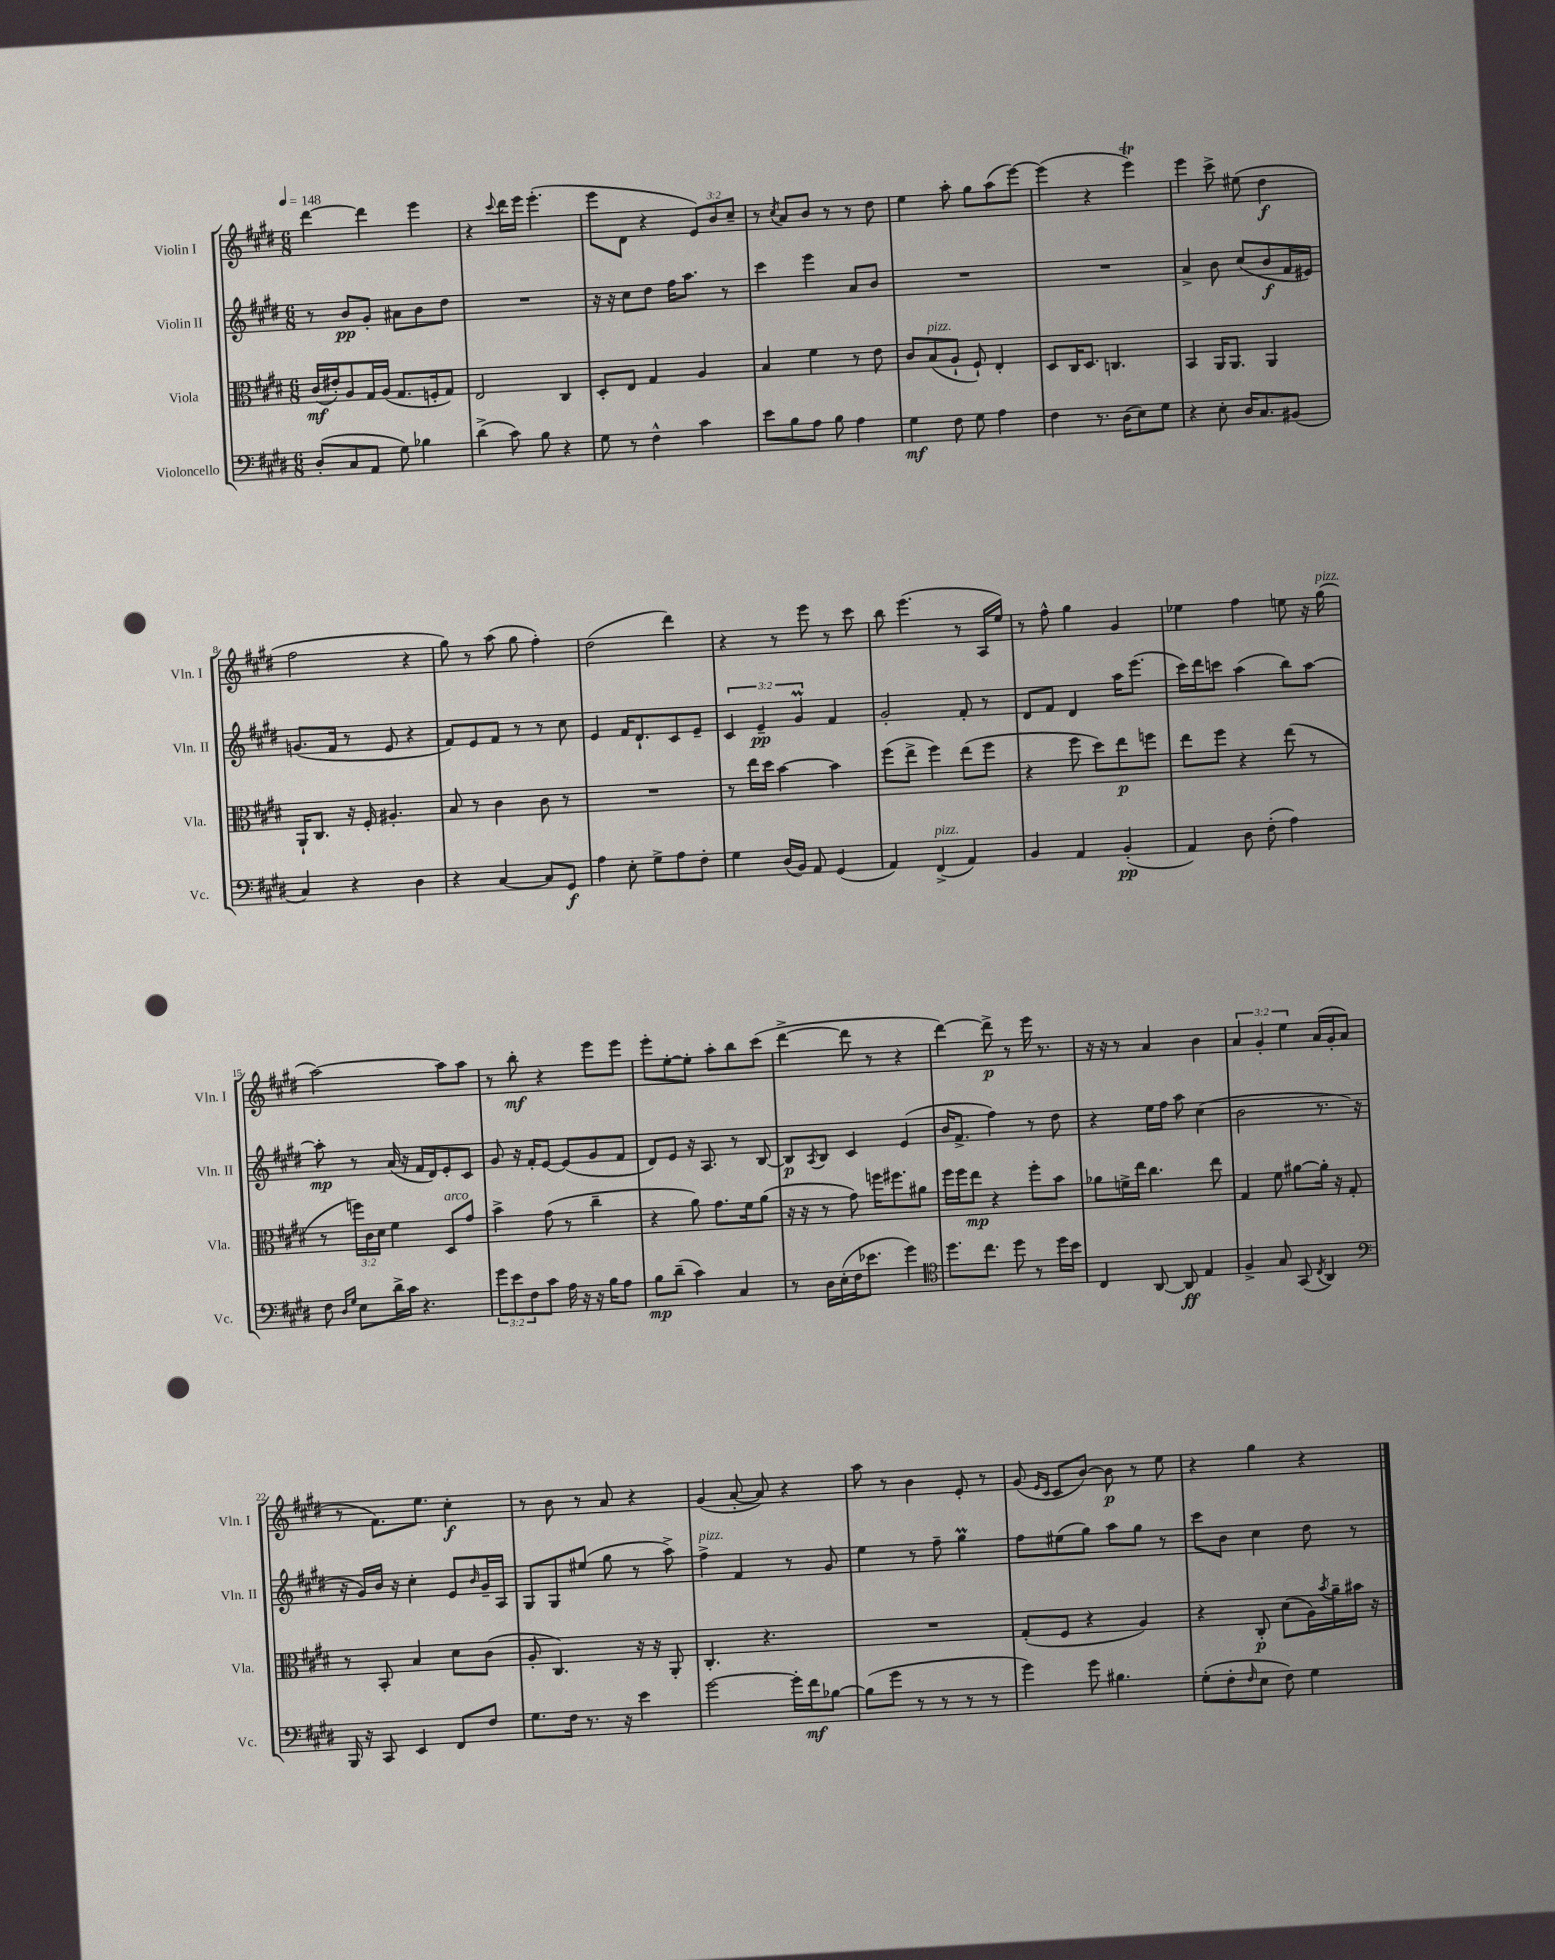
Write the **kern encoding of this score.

**kern	**kern	**kern	**kern
*staff4	*staff3	*staff2	*staff1
*clefF4	*clefC3	*clefG2	*clefG2
*k[f#c#g#d#]	*k[f#c#g#d#]	*k[f#c#g#d#]	*k[f#c#g#d#]
*M6/8	*M6/8	*M6/8	*M6/8
*MM148	*MM148	*MM148	*MM148
(8D#'/L	(16c#/LL	8r	[4ddd#\
.	16e#'/J)	.	.
8C#/	8A/	8b/L	.
8AA/J	16G#/L	8g#'/J	4ddd#\]
.	(16A/JJ	.	.
8G#\)	8.G#/L	8a#\L	.
4B-\	.	8b\	4eee\
.	16F'/k	.	.
.	8G#/J)	8dd#\J	.
=	=	=	=
(4d#^\	2E/	2.r	4r
.	.	.	8qqccc#/
8c#\)	.	.	16ddd#\LL
.	.	.	16eee\JJ
8B\	.	.	(4.eee'\
4r	4C#/	.	.
=	=	=	=
8G#\	8D#'/L	16r	8eee\L
.	.	16r	.
8r	8E/J	8cc#\L	8d#\J
4F#^^\	4G#/	8dd#\J	4r
.	.	16ff#\LK	.
.	.	8.aa\J	.
4c#\	4A/	.	12e/L)
.	.	.	12b/
.	.	8r	.
.	.	.	12cc#~/J
=	=	=	=
8e\L	4B/	4ccc#\	8r
.	.	.	8qcc#/
8B\	.	.	8a/L
8A\J	4f#\	4eee\	8b/J
8B\	.	.	8r
4A\	8r	8a/L	8r
.	8e\	8b/J	8dd#\
=	=	=	=
4G#\	8c#/L	2.r	4ee\
.	(8B/	.	.
8F#\	8A`/J	.	8aa'\
8G#\	8F#`/)	.	8gg#\L
4A\	4E'/	.	(8aa\
.	.	.	[8eee\J)
=	=	=	=
4F#\	8D#/L	2.r	(4eee\]
.	16C#/K	.	.
.	8.D#/J	.	.
8.r	.	.	4r
.	4.C/	.	.
(16D#\LK	.	.	.
8E\)	.	.	4eee\)
8G#\J	.	.	.
=	=	=	=
4r	4BB/	4a^/	4eee\
8E'\	16AA/LK	8b\	8ccc#^\
.	8.AA/J	.	.
16D#/LK	.	(8cc#/L	(8ee#\
8.C#/	.	.	.
.	4AA/	8b/	4dd#\
(8BB#/J	.	16f#/L	.
.	.	16e#/JJ)	.
=	=	=	=
4C#/)	16AA`/LK	(8.g/L	2ff#\
.	8.C#/J	.	.
.	.	16f#/Jk	.
4r	16r	8r	.
.	16F#'/	.	.
.	4.A#'/	8e/	.
4D#\	.	4r	4r
=	=	=	=
4r	8B/	8f#/L)	8gg#\)
.	8r	8e/	8r
[4C#/	4c#\	8f#/J	(8aa\
.	.	8r	8gg#\
8C#/]L	8c#\	8r	4ff#'\)
8GG#/J	8r	8cc#\	.
=	=	=	=
4A\	2.r	4e/	(2dd#\
8E'\	.	16f#/LK	.
.	.	8.d#`/	.
8G#^\L	.	.	.
8A\	.	8c#/	4ddd#\)
8F#'\J	.	8e~/J	.
=	=	=	=
4G#\	8r	6c#/	4r
.	16ee\LL	.	.
.	.	6e~/	.
.	16dd#\JJ	.	.
(16D#/LL	[4b\	.	8r
16BB/JJ)	.	.	.
.	.	6g#/	.
8AA/	.	.	8eee\
(4GG#/	4b\]	4f#/	8r
.	.	.	8ccc#\
=	=	=	=
4AA/)	(8ff#\L	2g#'/	8bb\
.	8ee^\J	.	(4.eee\
(4FF#^/	4ff#\)	.	.
4AA/)	(8ee\L	8f#'/	8r
.	8ff#\J	8r	16A/LL
.	.	.	16ee/JJ)
=	=	=	=
4BB/	4r	8d#/L	8r
.	.	8f#/J	8ff#^^\
4AA/	8ff#\	4d#/	4gg#\
.	8dd#\L)	.	.
(4BB'/	8ee\	16aa\LK	4g#/
.	.	(8.eee\J	.
.	8ff\J	.	.
=	=	=	=
4AA/)	8ee\L	16ccc#\LL)	4ee-\
.	.	16ddd#\J	.
.	8ff#\J	8ccc\J	.
8D#\	4r	(4aa\	4ff#\
(8F#'\	.	.	.
4A\)	(8ee\	8bb\L)	8ee\
.	8r	[8aa\J	16r
.	.	.	(16gg#\
=	=	=	=
8F#\	8r	8aa'\]	[2aa\)
16qqD#/LL	.	.	.
16qqG#/JJ	.	.	.
8E\L	24ff\LL)	8r	.
.	24c#\	.	.
.	24d#\JJ	.	.
16d#^\L	4f#\	(16a/	.
16c#\JJ	.	16r	.
4.r	.	16f#/LL	.
.	.	16d#/J)	.
.	8D#/L	8e'/	8aa\]L
.	8g#/J	8c#/J	8aa\J
=	=	=	=
12g#\L	4b^\	8g#/	8r
12e\	.	.	.
.	.	16r	8bb'\
12F#\	.	.	.
.	.	16f#'/LK	.
8c#\J	(8g#\	[8e/J	4r
16A\	8r	(8e/]L	.
16r	.	.	.
16r	4cc#~\	8g#/	8eee\L
16B\LK	.	.	.
8A\J	.	8f#/J	8eee\J
=	=	=	=
8B\L	4r	8d#/L)	8eee'\L
(8d#~\J	.	8e/J	[8ee'\
4c#\)	8a\)	16r	8ee'\]J
.	.	8.A/	.
.	8.g#\L	.	8aa'\L
4C#/	.	8r	8bb\
.	16f#\k	.	.
.	(8a\J	[8B/	(8ccc#\J
=	=	=	=
8r	16r	8B/]L	[4ddd#^\
.	16r	.	.
.	.	8qA/	.
16D#\LL	8r	8B/J	.
(16E'\	.	.	.
16F#\J	8g#\)	4c#/	8ddd#\]
8.e-\J	.	.	.
.	16ff\LK	.	8r
.	8.ff#\	.	.
4g#\)	.	(4e/	4r
.	8a#\J	.	.
=	=	=	=
*clefC4	*	*	*
8.dd#\L	16ff#\LL	16b/LK	[4ddd#\)
.	16ff#\J	8.f#^/J	.
.	8ee\J	.	.
8.cc#\J	.	.	.
.	4r	4ff#\)	8ddd#^\]
8dd#\	.	.	8r
8r	8ff#'\L	8r	16eee\
.	.	.	8.r
16dd#\LL	8b\J	8dd#\	.
16b\JJ	.	.	.
=	=	=	=
4C#/	8a-\L	4r	16r
.	.	.	16r
.	16f^\L	.	8r
.	16ee\JJ	.	.
[8AA/	4.cc#\	16ee\LL	4a/
.	.	16ff#\JJ	.
8AA/]	.	8aa\	.
4E/	.	(4cc#\	4b\
.	8ee\	.	.
=	=	=	=
4F#^/	4G#/	2b\	6a/
.	.	.	6g#'/
8G#/	8f#\	.	.
.	.	.	6ee\
(8GG#/	[8a#\L	.	.
8qC#/	.	.	.
4AA/)	16a#'\]Jk	8.r	(16a/LL
.	16r	.	16g#'/J
.	8G#'/	.	8a/J
.	.	16r	.
=	=	=	=
*clefF4	*	*	*
16BBB/	8r	16r	8r
16r	.	16g#/LL)	.
8CC#/	8BB'/	16b/JJ	8.f#\L)
.	.	16r	.
4EE/	4B/	4cc#'\	.
.	.	.	8.ee\J
8FF#/L	8d#\L	8e/L	4cc#'\
.	.	16qqb/	.
8F#/J	(8c#\J	16g#~/L	.
.	.	16A/JJ	.
=	=	=	=
8.G#\L	8A'/	8G#/L	8r
.	4.C#/)	8G#/	8b\
16F#\Jk	.	.	.
8.r	.	(8ee#/J	8r
.	.	8gg#\	8a/
16r	.	.	.
4e\	16r	8r	4r
.	16r	.	.
.	8AA'/	8aa^\)	.
=	=	=	=
[2g#\	4.C#'/	4ff#^\	(4g#/
.	.	4f#/	[8a'/
.	4.r	.	8a/])
16g#'\]LL	.	8r	4r
16f#\J	.	.	.
[8B-\J	.	8g#/	.
=	=	=	=
(8B-\]L	2.r	4ee\	8aa\
8g#\J	.	.	8r
8r	.	8r	4b\
8r	.	8ff#~\	.
8r	.	4gg#\	8e'/
8r	.	.	8r
=	=	=	=
4g#\)	(8G#'/L	8ff#\L	(8g#/
.	.	.	16qqe/LL
.	.	.	16qqc#/JJ
.	8F#/J	(8ee#\	8c#/L
8g#\	4r	8gg#\J)	[8b/J)
4.B#\	.	8aa\L	8b\]
.	4A/)	8gg#\J	8r
.	.	8r	8ee\
=	=	=	=
(8G#'\L	4r	8ccc#\L	4r
8F#'\	.	8b\J	.
16qqF#/	.	.	.
8E\J	8C#'/	4cc#\	4gg#\
8F#\)	(8d#\L	.	.
4G#\	16A\L)	8dd#\	4r
.	8qb/	.	.
.	16a~\	.	.
.	16b#\JJ	8r	.
.	16r	.	.
==	==	==	==
*-	*-	*-	*-
